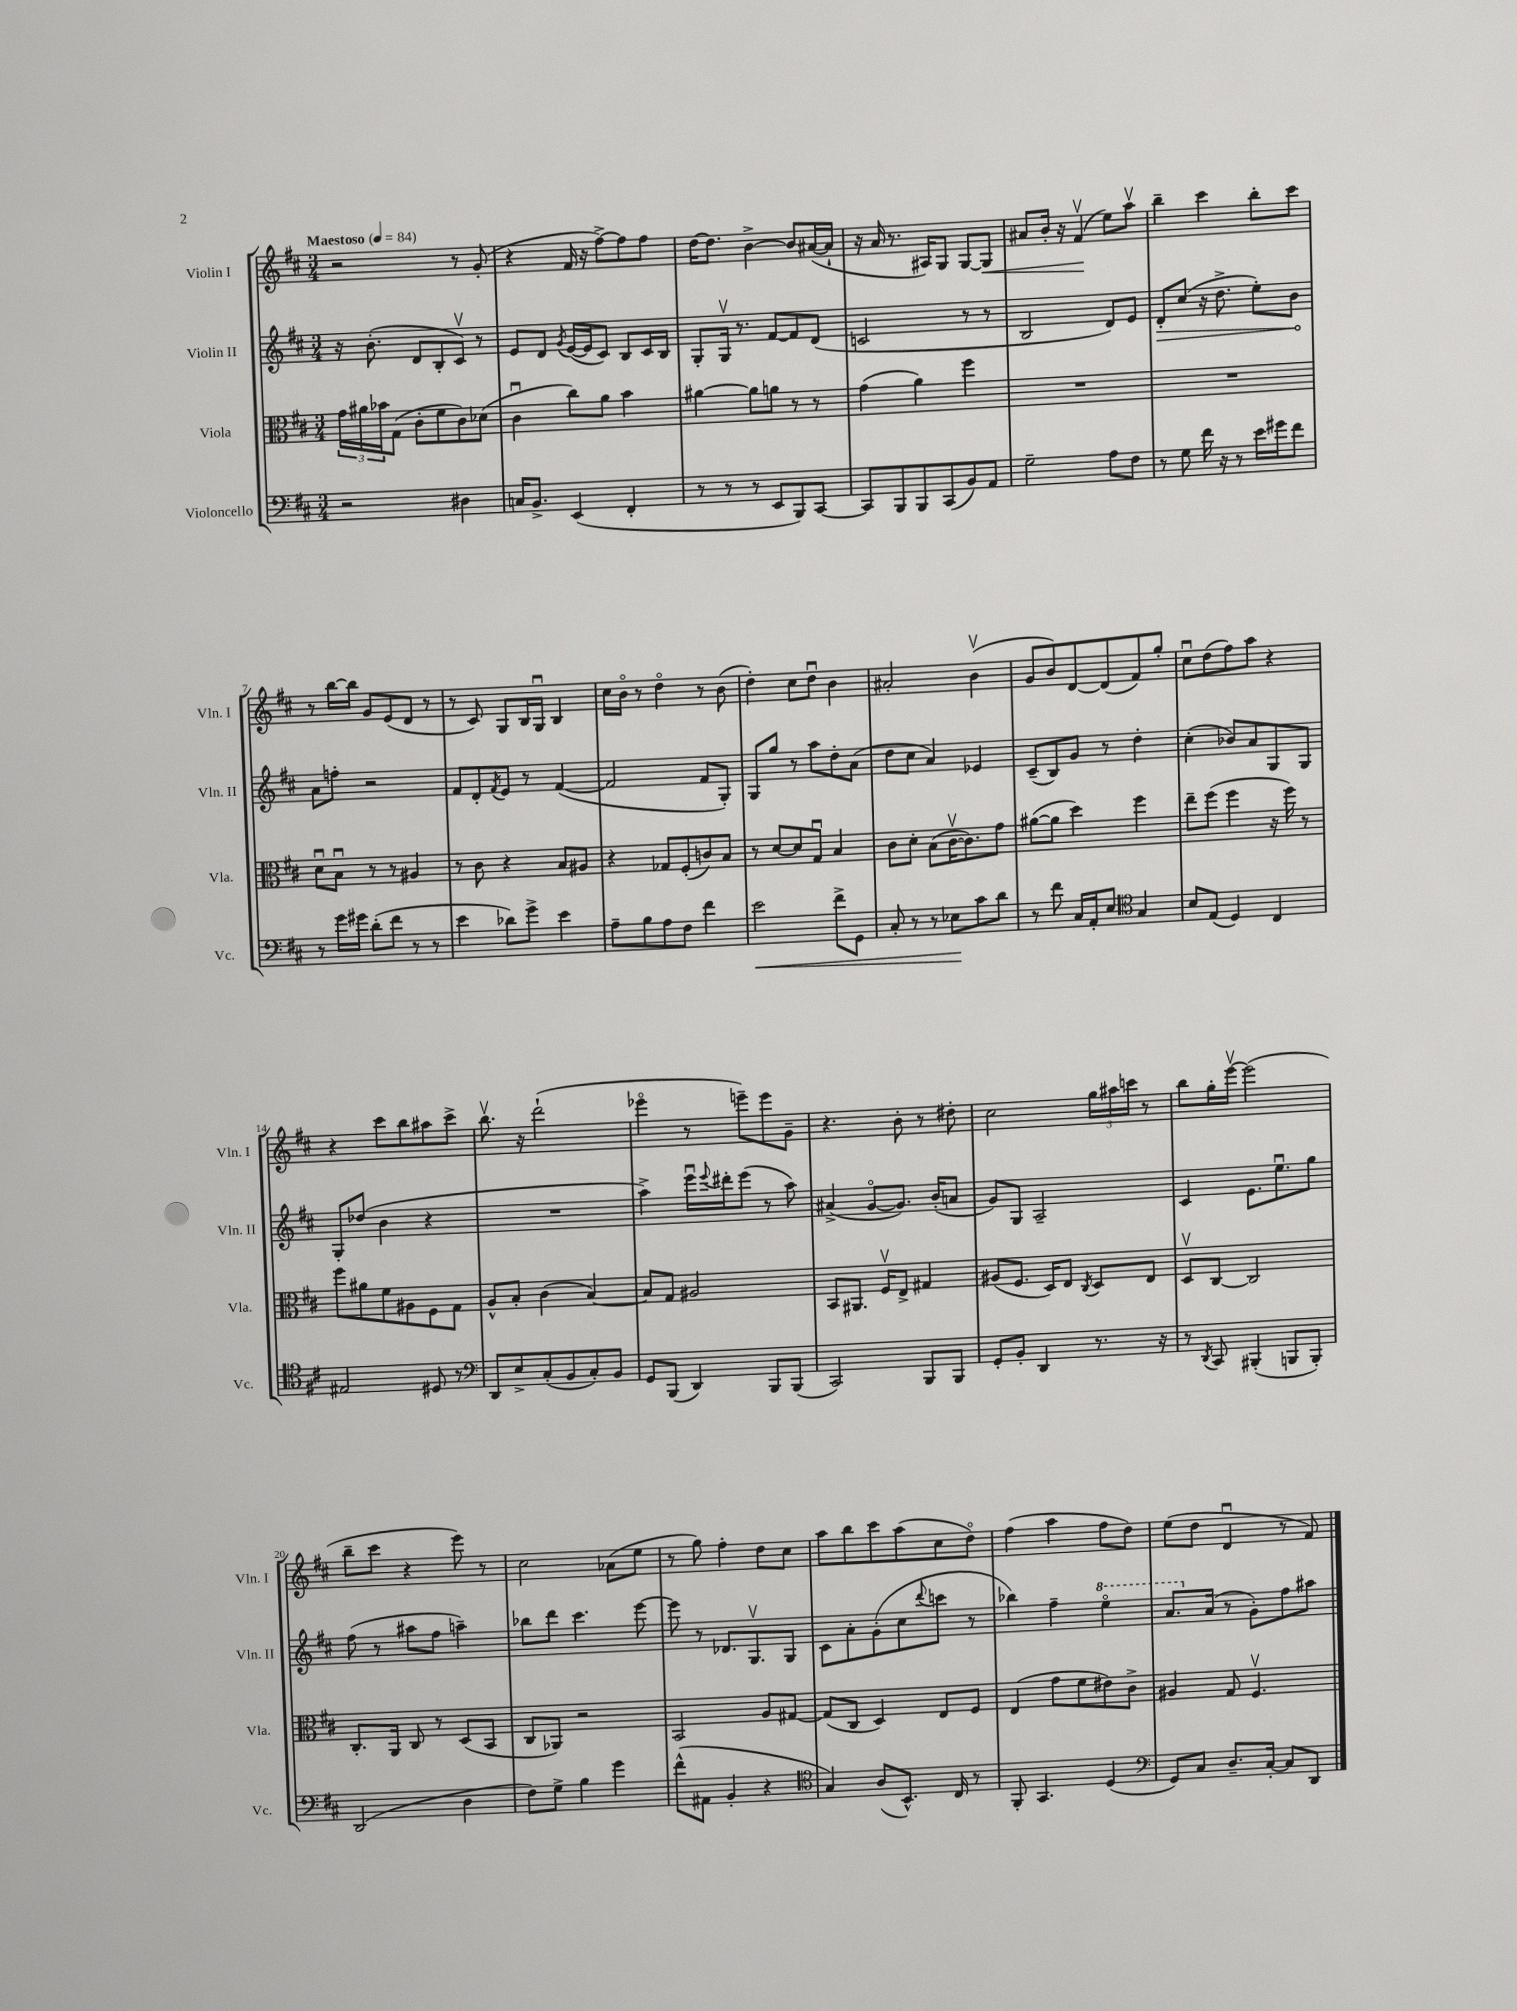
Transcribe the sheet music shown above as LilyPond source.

<<
\new StaffGroup <<
\new Staff = "s0" \with { instrumentName = "Violin I" shortInstrumentName = "Vln. I" } {
    \clef treble \key d \major \numericTimeSignature \time 3/4 \tempo "Maestoso" 4 = 84
    r2 r8 g'8-.( |
    r4 fis'16 r16 fis''8~->) fis''8 fis''8 |
    d''16~ d''8. b'4~-> b'8 ais'16~( ais'16-! |
    r16 a'16 r8. ais16) g8 g8~ g8\< |
    ais'8 b'16-. r16 fis'4\upbow\!( e''8) a''8\upbow |
    b''4-- cis'''4 b''8-. cis'''8 |
    r8 b''16~ b''16 g'8 e'8( d'8 r8 |
    r8 cis'8) g8 b16 g16\downbow b4 |
    cis''16 b'16\flageolet r8 d''4\flageolet r8 b'8( |
    d''4-.) cis''8 d''8\downbow b'4 |
    ais'2-. b'4\upbow( |
    g'8 b'8) d'8~ d'8( fis'8) g''8-. |
    cis''8\downbow d''8( fis''8) a''8 r4 |
    r4 cis'''8 b''8 ais''8 cis'''8-> |
    b''8.\upbow r16 d'''2-!( |
    ees'''4\flageolet r8 e'''8--) e'''8 g'8-- |
    r4. b'8-. r8 dis''8-. |
    cis''2 \tuplet 3/2 { g''16 ais''16 c'''16 } r8 |
    b''8 g''16-. e'''16~\upbow e'''2( |
    b''8-- cis'''8 r4 e'''8) r8 |
    cis''2 aes'8( e''8 |
    r8 g''8) fis''4-. d''8 cis''8 |
    a''8 b''8 cis'''8 a''8( cis''8 d''8\flageolet) |
    fis''4( a''4 fis''8 d''8) |
    e''8( d''8 d'4\downbow r8 fis'8) \bar "|." |
}
\new Staff = "s1" \with { instrumentName = "Violin II" shortInstrumentName = "Vln. II" } {
    \clef treble \key d \major \numericTimeSignature \time 3/4
    r16 b'8.-.( d'8 b8-. cis'8\upbow) r8 |
    e'8 d'8 \acciaccatura { g'8 } e'16~( e'16 cis'8) b8 cis'16 b16 |
    g8-. g16\upbow r8. fis'8~ fis'8 d'8( |
    c'2 r8 r8 |
    b2 d'8) e'8 |
    \once \override Hairpin.circled-tip = ##t d'8-.\> cis''8( r16 d''8.-> e''8-.) b'8\! |
    a'8 f''8-. r2 |
    fis'8 d'8-. \acciaccatura { fis'8 } e'8 r8 fis'4~( |
    fis'2 fis'8 g8-.) |
    g8 g''8 r8 a''8 d''8-. a'8( |
    d''8 cis''8 a'4) ees'4 |
    cis'8--( b8) g'8 r8 d''4-. |
    cis''4-.( bes'8) a'8 g8 g8 |
    g8-. des''8( b'4 r4 |
    R2. |
    a''4->) e'''16\downbow \appoggiatura { e'''8 } dis'''16-. e'''8( r8 a''8) |
    ais'4->( g'8~\flageolet g'8.) b'16-.( a'8 |
    g'8) g8 a2-- |
    cis'4 e'8. e''8.\downbow g''8 |
    fis''8( r8 ais''8 fis''8 a''4--) |
    bes''8 d'''8 cis'''4. e'''8~ |
    e'''8 r8 des'8. g8.\upbow g8 |
    cis'8 a'8-. g'8-.( cis''8 \appoggiatura { d'''8 } c'''8 r8 |
    bes''4) fis''4-- \ottava #1 e'''4\flageolet |
    a''8. \ottava #0 a'16( r8 g'8-.) fis''8 ais''8 \bar "|." |
}
\new Staff = "s2" \with { instrumentName = "Viola" shortInstrumentName = "Vla." } {
    \clef alto \key d \major \numericTimeSignature \time 3/4
    \tuplet 3/2 { g'16 ais'16 bes'16 } g8( cis'8-. fis'8 cis'8) des'8( |
    cis'4\downbow cis''8) a'8 b'4 |
    ais'4~ ais'8 a'8 r8 r8 |
    g'4( a'4) fis''4 |
    R2. |
    R2. |
    d'8\downbow b8\downbow r8 r8 ais4 |
    r8 cis'8 r4 b8 ais8 |
    r4 ges8 fis8-.( c'8) b8 |
    r8 d'8~ d'8 g8\downbow b4 |
    cis'8 d'8-. b8( cis'16~\upbow cis'8.) g'8 |
    ais'8~( ais'8 d''4) fis''4 |
    e''8-- fis''8( fis''4 r16 fis''16) r8 |
    fis''8 ais'8 fis'8 ais8 fis8 g8 |
    a8-^ b8-. cis'4( b4~) |
    b8 g8 ais2 |
    b,8 ais,8. fis16\upbow e8-> gis4 |
    ais8( fis8. d16) e8 \acciaccatura { cis8 } d8 e8 |
    d8\upbow cis8~ cis2 |
    cis8.-. a,16 cis8 r8 d8( b,8 |
    cis8 aes,8) r2 |
    b,2 a8 gis8~ |
    gis8( cis8 d4) e8 fis8 |
    e4( g'8 fis'8 eis'8) cis'8-> |
    ais4 g8 fis4.\upbow \bar "|." |
}
\new Staff = "s3" \with { instrumentName = "Violoncello" shortInstrumentName = "Vc." } {
    \clef bass \key d \major \numericTimeSignature \time 3/4
    r2 dis4 |
    c16 b,8.-> e,4( fis,4-. |
    r8 r8 r8 e,8 b,,8) cis,8~ |
    cis,8 b,,8 b,,8 cis,8( b,8) a,8 |
    g2-- a8 fis8 |
    r8 g8 fis'16 r16 r8 e'16 gis'16 fis'8 |
    r8 g'16 gis'16 d'8-.( fis'8 r8 r8 |
    e'4 des'8) g'8-> e'4 |
    a8-- b8 a8 fis8 fis'4 |
    e'2\< fis'8-> g,8 |
    cis8-. r8 r8 ees8\! cis'8 d'8 |
    r8 fis'8 cis16 a,16-. e8 \clef tenor g4 |
    b8 e8( d4) cis4 |
    eis2 dis8 r8 |
    \clef bass d,8 e8-> cis8-.( b,8 cis8-.) b,8 |
    g,8 b,,8( d,4) b,,8 b,,8( |
    cis,2) b,,8 b,,8 |
    g,8-. b,8-. d,4 r8. r16 |
    r8 \acciaccatura { d,8 } cis,8 bis,,4-.( b,,8 b,,8-.) |
    d,2( d4 |
    fis8) g8-> b4 g'4 |
    fis'8-^( ais,8 b,4-. r4 |
    \clef tenor g4) a8( b,8.-^) cis16 r8 |
    fis,8-. g,4. d4( |
    \clef bass g,8) cis8 d8.-- cis16~-. cis8 d,8 \bar "|." |
}
>>
>>
